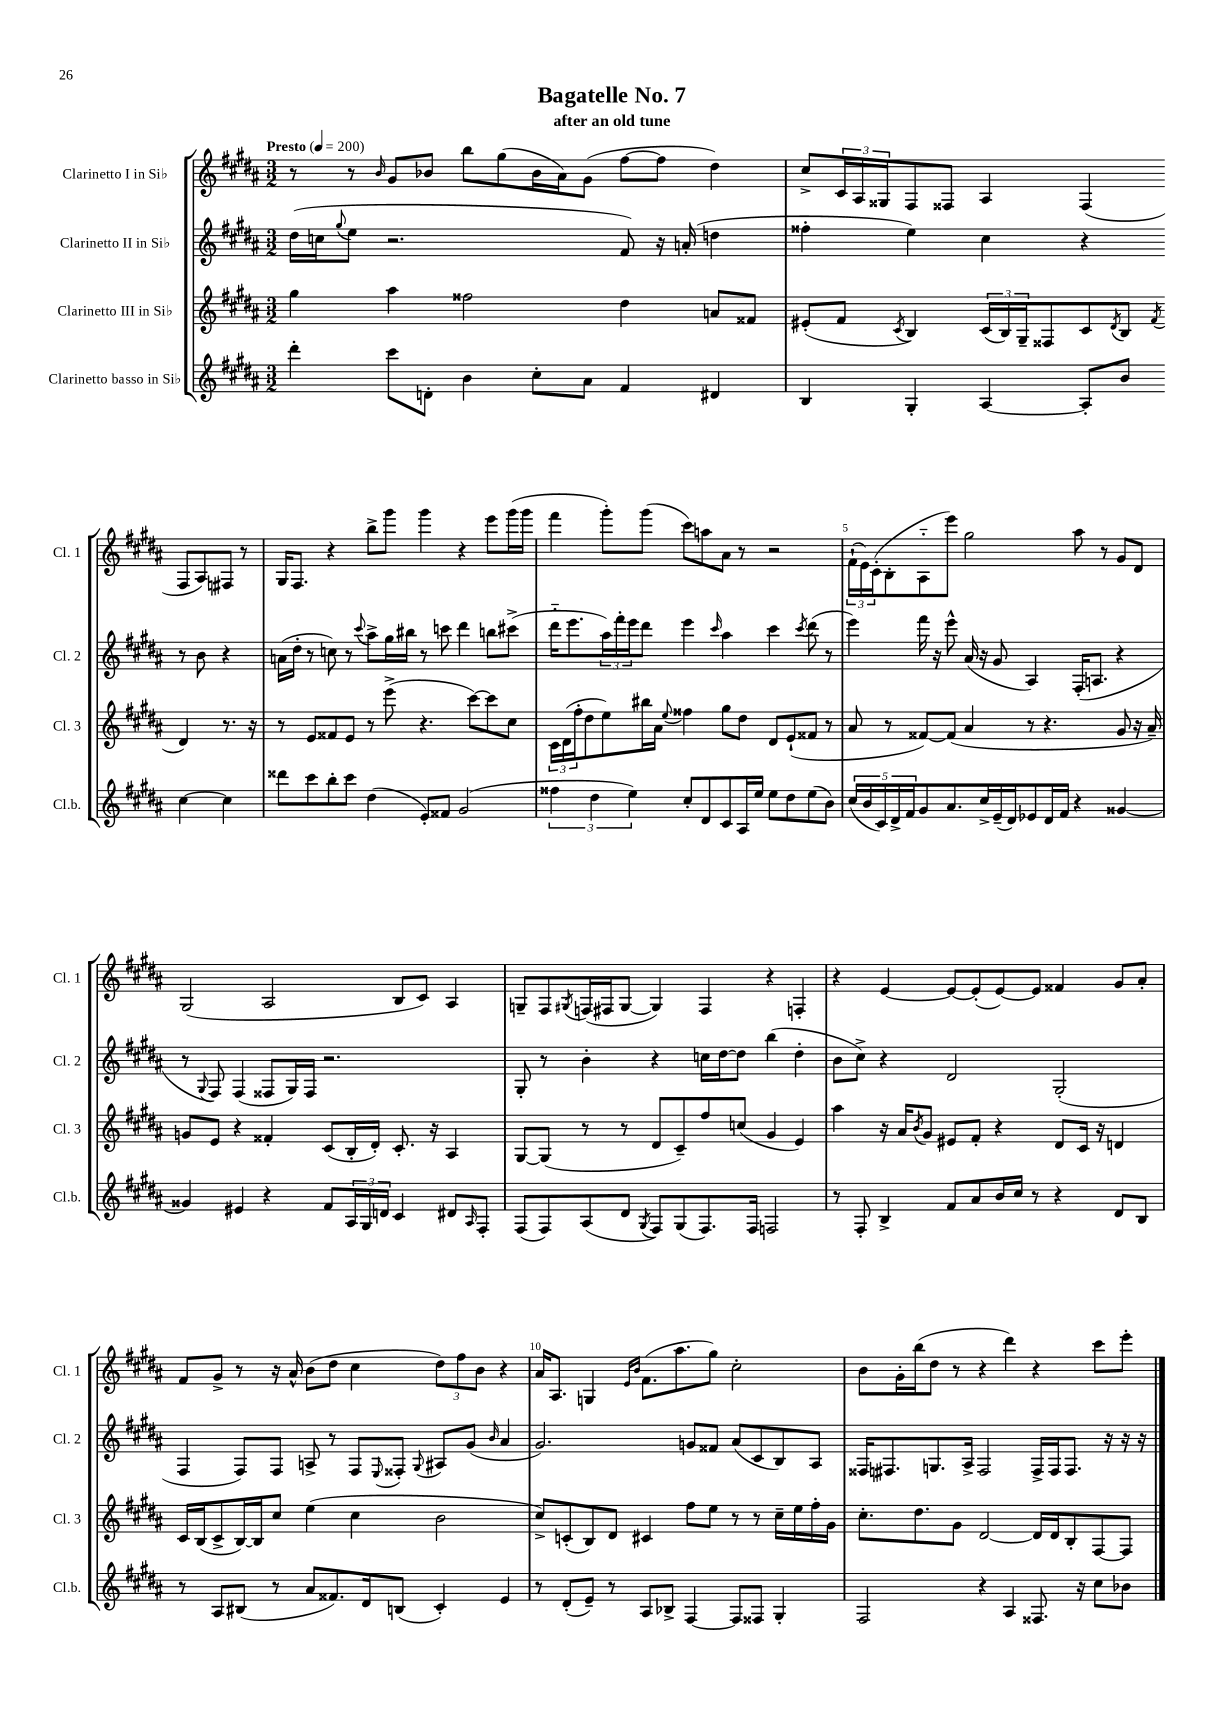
\header { title = "Bagatelle No. 7" subtitle = "after an old tune" }
<<
\new StaffGroup <<
\new Staff = "s0" \with { instrumentName = "Clarinetto I in Sib" shortInstrumentName = "Cl. 1" } {
    \clef treble \key b \major \numericTimeSignature \time 3/2 \tempo "Presto" 4 = 200
    r8 r8 \grace { b'16 } gis'8 bes'8 b''8 gis''8( bes'16 ais'16) gis'8( fis''8~ fis''8 dis''4) |
    cis''8-> \tuplet 3/2 { cis'16 ais16 gisis16 } fis8 fisis8 ais4 fisis4( fisis8 ais8) fis8 r8 |
    gis16 fis8. r4 b''8-> gis'''8 gis'''4 r4 e'''8 gis'''16( gis'''16 |
    fis'''4 gis'''8-.) gis'''8( cis'''8) a''8 ais'8 r8 r2 |
    \tuplet 3/2 { fis'16-!( e'16) cis'16-.( } b8-. ais8-_ e'''8) gis''2 ais''8 r8 gis'8 dis'8 |
    gis2( ais2 b8 cis'8) ais4 |
    g8-- fis8 \acciaccatura { gis8 } f16( fis16 gis8~ gis4) fis4 r4 f4-. |
    r4 e'4~ e'8~ e'8-.( e'8~) e'8 fisis'4 gis'8 ais'8-. |
    fis'8 gis'8-> r8 r16 ais'16-^ b'8( dis''8 cis''4 \tuplet 3/2 { dis''8) fis''8 b'8 } r4 |
    ais'16 ais8. g4 \grace { e'16 b'16 } fis'8.( ais''8. gis''8) cis''2-. |
    b'8 gis'16-. b''16( dis''8 r8 r4 dis'''4) r4 cis'''8 e'''8-. \bar "|." |
}
\new Staff = "s1" \with { instrumentName = "Clarinetto II in Sib" shortInstrumentName = "Cl. 2" } {
    \clef treble \key b \major \numericTimeSignature \time 3/2
    dis''16( c''16 \appoggiatura { gis''8 } e''8 r2. fis'8) r16 a'16-.( d''4 |
    fisis''4-. e''4) cis''4 r4 r8 b'8 r4 |
    a'16( dis''16-. r8 c''8) r8 \appoggiatura { cis'''8 } ais''8-> gis''16 bis''16 r8 c'''8 dis'''4 b''8 cis'''8->( |
    dis'''16-_ e'''8. \tuplet 3/2 { ais''16) fis'''16-. e'''16 } dis'''8 e'''4 \grace { cis'''16 } ais''4 cis'''4 \acciaccatura { cis'''8 } dis'''8( r8 |
    e'''4) fis'''16 r16 e'''8-^ ais'16( r16 gis'8 ais4) fis16-.( a8. r4 |
    r8 \appoggiatura { gis8 } fis8) fis4( fisis8 gis16) fisis16 r2. |
    gis8-. r8 b'4-. r4 c''16 dis''16~ dis''8 b''4( dis''4-. |
    b'8 cis''8->) r4 dis'2 gis2-.( |
    fis4 fis8) fis8 a8-> r8 fis8 \appoggiatura { e8 } fisis8-. \appoggiatura { gis8 } ais8 gis'8( \grace { b'16 } ais'4 |
    gis'2.) g'8 fisis'8 ais'8( cis'8 b8) ais8 |
    fisis16 fis8. g8. ais16-> fis2 fis16-> fis16 fis8. r16 r16 r16 \bar "|." |
}
\new Staff = "s2" \with { instrumentName = "Clarinetto III in Sib" shortInstrumentName = "Cl. 3" } {
    \clef treble \key b \major \numericTimeSignature \time 3/2
    gis''4 ais''4 fisis''2 dis''4 a'8 fisis'8 |
    eis'8-.( fis'8 \acciaccatura { cis'8 } b4) \tuplet 3/2 { cis'16( b16) gis16-- } fisis8 cis'8 \acciaccatura { dis'8 } b8 \acciaccatura { fis'8 } dis'4 r8. r16 |
    r8 e'8 fisis'8 e'8 r8 e'''8->( r4. cis'''8~) cis'''8 cis''8 |
    \tuplet 3/2 { cis'16 dis'16( fis''16-. } dis''8 e''8) bis''16 ais'16 \appoggiatura { e''8 } fisis''4 gis''8 dis''8 dis'8 e'8-!( fisis'8 r8 |
    ais'8 r8 fisis'8~) fisis'8( ais'4 r8 r4. gis'8 r16 ais'16--) |
    g'8 e'8 r4 fisis'4-. cis'8( b16-. dis'16-.) cis'8.-. r16 ais4 |
    gis8~ gis8( r8 r8 dis'8 cis'8--) fis''8 c''8( gis'4 e'4) |
    ais''4 r16 ais'16 \acciaccatura { b'8 } gis'8 eis'8 fis'8-. r4 dis'8 cis'16 r16 d'4 |
    cis'16 b16( cis'8-> b16~) b16 cis''8 e''4( cis''4 b'2 |
    cis''8->) c'8-.( b8) dis'8 cis'4 fis''8 e''8 r8 r8 cis''16-- e''16 fis''16-. gis'16 |
    cis''8.-. dis''8. gis'8 dis'2~ dis'16 dis'16 b8-. fis8~ fis8 \bar "|." |
}
\new Staff = "s3" \with { instrumentName = "Clarinetto basso in Sib" shortInstrumentName = "Cl.b." } {
    \clef treble \key b \major \numericTimeSignature \time 3/2
    dis'''4-. cis'''8 d'8-. b'4 cis''8-. ais'8 fis'4 dis'4 |
    b4 gis4-. ais4~ ais8-. b'8 cis''4~ cis''4 |
    disis'''8 cis'''8 b''8-. cis'''8 dis''4( e'8-.) fisis'8 gis'2( |
    \tuplet 3/2 { fisis''4 dis''4 e''4) } cis''8-. dis'8 cis'8 ais16 e''16 e''8 dis''8 e''8( b'8) |
    \tuplet 5/4 { cis''16( b'16 cis'16) dis'16-> fis'16 } gis'8 ais'8. cis''16-> e'16--( dis'16) ees'8 dis'16 fis'16 r4 gisis'4~ |
    gisis'4 eis'4 r4 fis'8 \tuplet 3/2 { ais16 gis16 d'16 } cis'4 dis'8 \grace { ais16 } fis8-. |
    fis8( fis8) ais8( dis'8 \acciaccatura { gis8 } fis8) gis8( fis8.) fis16 f2 |
    r8 fis8-. b4-> fis'8 ais'8 b'16 cis''16 r8 r4 dis'8 b8 |
    r8 ais8 bis8( r8 ais'8 fisis'8.) dis'16 b8( cis'4-.) e'4 |
    r8 dis'8-.( e'8--) r8 ais8 bes8-> fis4~ fis8 fisis8 gis4-. |
    fis2 r4 ais4 fisis8. r16 cis''8 bes'8 \bar "|." |
}
>>
>>
\layout { \context { \Score \override BarNumber.break-visibility = ##(#f #t #t) barNumberVisibility = #(every-nth-bar-number-visible 5) } }
